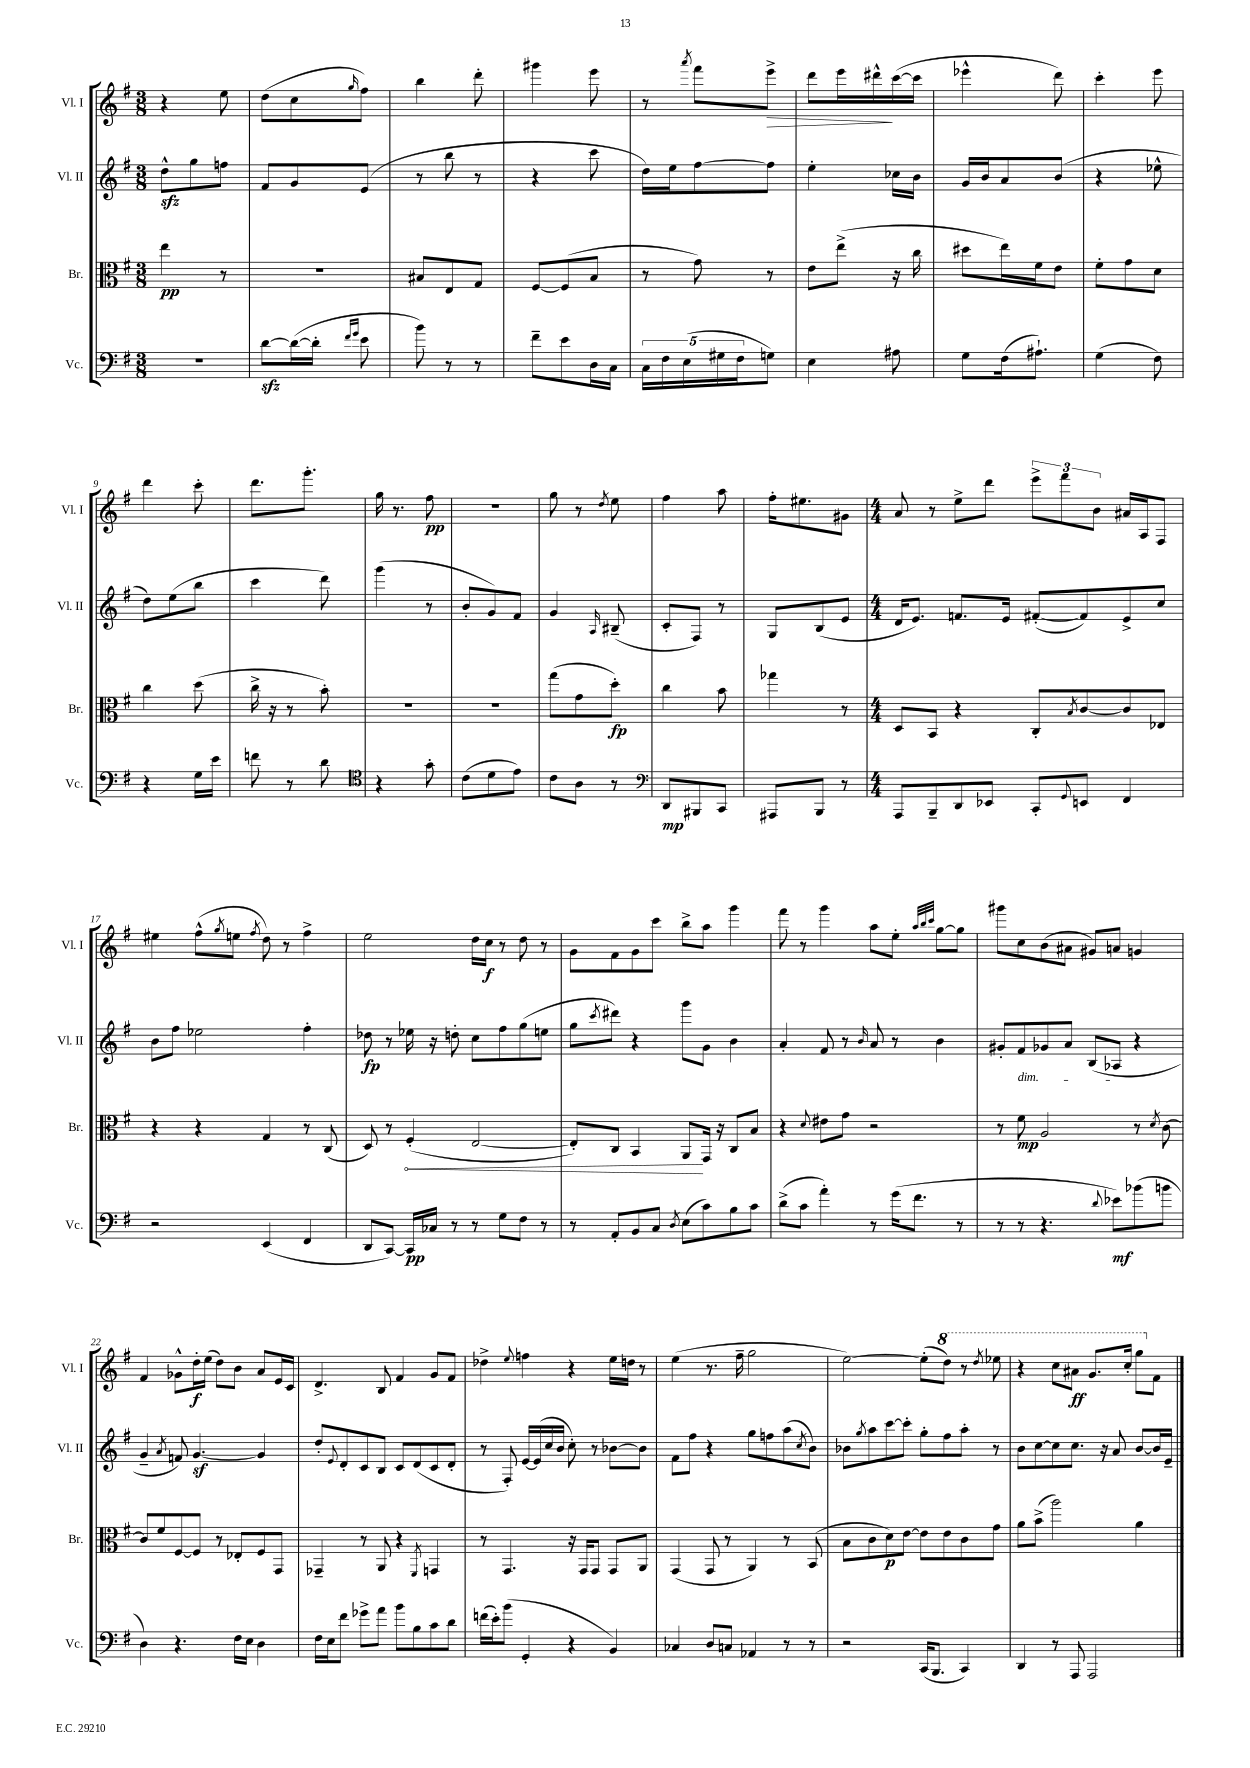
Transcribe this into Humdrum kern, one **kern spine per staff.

**kern	**kern	**kern	**kern
*staff4	*staff3	*staff2	*staff1
*clefF4	*clefC3	*clefG2	*clefG2
*k[f#]	*k[f#]	*k[f#]	*k[f#]
*M3/8	*M3/8	*M3/8	*M3/8
4.r	4ee	8dd^^	4r
.	.	8gg	.
.	8r	8ff	8ee
=	=	=	=
[8d	4.r	8f#	(8dd
(16d_	.	8g	8cc
16d']	.	.	.
16qqf#	.	.	.
16qqg	.	.	16qqgg
8e	.	(8e	8ff#)
=	=	=	=
8b)	8B#	8r	4bb
8r	8E	8bb	.
8r	8G	8r	8ddd'
=	=	=	=
8f#~	[8F#	4r	4ggg#
8e	(8F#]	.	.
16D	8B	8ccc	8eee
16C	.	.	.
=	=	=	=
20C	8r	16dd)	8r
20F#	.	.	.
.	.	16ee	.
(20E	.	.	.
.	.	.	8qaaa
.	8g)	[8ff#	8fff#
20G#	.	.	.
20F#	.	.	.
8G)	8r	8ff#]	8eee^
=	=	=	=
4E	8e	4ee'	8ddd
.	(8ee^	.	16eee
.	.	.	16ddd#^^
8A#	16r	16cc-	([16ccc
.	16cc	16b	16ccc]
=	=	=	=
8G	8dd#	16g	4eee-^^
.	.	16b	.
(16F#	16ee)	8a	.
8.A#`)	16f#	.	.
.	8e	(8b	8ddd)
=	=	=	=
(4G	8f#'	4r	4ccc'
.	8g	.	.
8F#)	8d	8ee-^^	8eee
=	=	=	=
4r	4cc	8dd)	4ddd
.	.	(8ee	.
16G	(8dd	8bb	8ccc'
16e	.	.	.
=	=	=	=
8f	16cc^	4ccc	8.ddd
.	16r	.	.
8r	8r	.	.
.	.	.	8.ggg'
8d	8b')	8ddd)	.
=	=	=	=
*clefC4	*	*	*
4r	4.r	(4ggg	16gg
.	.	.	8.r
8g'	.	8r	8ff#
=	=	=	=
(8c	4.r	8b'	4.r
8d	.	8g)	.
8e)	.	8f#	.
=	=	=	=
8c	(8gg	4g	8gg
8A	8g	.	8r
.	.	16qqA	8qdd
8r	8dd')	(8B#~	8ee
=	=	=	=
*clefF4	*	*	*
8DD	4cc	8c'	4ff#
8BBB#	.	8F#)	.
8CC	8b	8r	8aa
=	=	=	=
8AAA#	4gg-	8G	16ff#'
.	.	.	8.ee#
8BBB	.	(8B	.
8r	8r	8e	8g#
=	=	=	=
*M4/4	*M4/4	*M4/4	*M4/4
8AAA	8D	16d	8a
.	.	8.e)	.
8BBB~	8BB	.	8r
8DD	4r	8.f	8ee^
8EE-	.	.	8ddd
.	.	16e	.
8CC'	8C'	([8f#'	12eee^
.	.	.	12fff#
8qqGG	8qB	.	.
8EE	[8c	8f#])	.
.	.	.	12b
4FF#	8c]	8e^	16a#
.	.	.	16A
.	8E-	8cc	8F#
=	=	=	=
2r	4r	8b	4ee#
.	.	8ff#	.
.	4r	2ee-	(8ff#^^
.	.	.	8qgg
.	.	.	8ee
.	.	.	8qff#
(4EE	4G	.	8dd)
.	.	.	8r
4FF#	8r	4ff#'	4ff#^
.	(8C	.	.
=	=	=	=
8DD	8D)	8dd-	2ee
[8CC)	8r	8r	.
16CC]	(4F#'	16ee-	.
16C-	.	16r	.
8r	.	8dd'	.
8r	[2E	8cc	16dd
.	.	.	16cc
8G	.	8ff#	8r
8F#	.	(8gg	8dd
8r	.	8ee	8r
=	=	=	=
8r	8E'])	8gg	8g
.	.	8qccc	.
8AA'	8C	8ddd#)	8f#
8BB	4BB	4r	8g
8C	.	.	8ccc
8qD	.	.	.
(8E	8AA	8ggg	8bb^
8c)	16GG	8g	8aa
.	16r	.	.
8B	8C	4b	4ggg
8c	8B	.	.
=	=	=	=
(8d^	4r	4a'	8fff#
8c	.	.	8r
.	8qqd	.	.
4a')	8e#	8f#	4ggg
.	8g	8r	.
.	.	16qqb	.
8r	2r	8a	8aa
(16g	.	8r	8ee'
8.f#	.	.	.
.	.	.	32qqaa
.	.	.	32qqbb
.	.	.	32qqccc
.	.	4b	[8gg
8r	.	.	8gg]
=	=	=	=
8r	8r	8g#'	8ggg#
8r	8f#	8f#	8cc
4.r	2A	8g-	(8b
.	.	8a	8a#
.	.	(8B	8g#)
8qqd	.	.	.
8e-)	.	8A-	8a
(8b-	8r	4r	4g
.	8qd	.	.
8b	[8c	.	.
=	=	=	=
4D)	8c]	4g~	4f#
.	8f#	.	.
.	.	8qa	.
4.r	[8F#	8f)	8g-^^
.	8F#]	[4.g	16dd'
.	.	.	(16ee
.	8r	.	8dd)
16F#	8E-'	.	8b
16E	.	.	.
4D	8F#	4g]	8a
.	8GG	.	16e
.	.	.	16c
=	=	=	=
16F#	4GG-~	8dd'	4.d^
16E	.	.	.
.	.	8qqe	.
8f#	.	8d'	.
8g-^	8r	8c	.
8a	8AA	8B	8B
8b	4r	8c	4f#
8B	.	(8d	.
.	8qFF#	.	.
8c	4GG	8c	8g
8d	.	8d'	8f#
=	=	=	=
(16f	8r	8r	4dd-^
16e')	.	.	.
(8b	4.GG	8F#')	.
.	.	.	8qqee
4GG'	.	[16e	4ff
.	.	(16e]	.
.	.	16cc	.
.	.	16b	.
4r	16r	8cc')	4r
.	16GG	.	.
.	8GG	8r	.
4BB)	8GG	[8b-	16ee
.	.	.	16dd
.	8AA	8b-]	8r
=	=	=	=
4C-	(4GG	8f#	(4ee
.	.	8ff#	.
8D	8GG	4r	8.r
8C	8r	.	.
.	.	.	16ff#~
4AA-	4AA)	8gg	2gg
.	.	8ff	.
8r	8r	(8aa	.
.	.	8qcc	.
8r	(8BB	8b)	.
=	=	=	=
2r	8B	8b-	[2ee)
.	.	8qgg	.
.	8c	8aa	.
.	8d)	[8ccc	.
.	[8e	8ccc']	.
(16CC	8e]	8gg'	(8ee']
8.BBB	.	.	.
.	8e	8ff#	8ddd)
4CC)	8c	8aa'	8r
.	.	.	8qddd
.	8g	8r	8eee-
=	=	=	=
4DD	8a	8b	4r
.	(8b^	[8cc	.
8r	2aa)	8cc]	8ccc
8AAA	.	8.cc	8aa#
2AAA	.	.	8.gg
.	.	16r	.
.	.	8a	.
.	.	.	16ccc'
.	4a	[8b	8ggg
.	.	16b]	8f#
.	.	16e~	.
==	==	==	==
*-	*-	*-	*-
